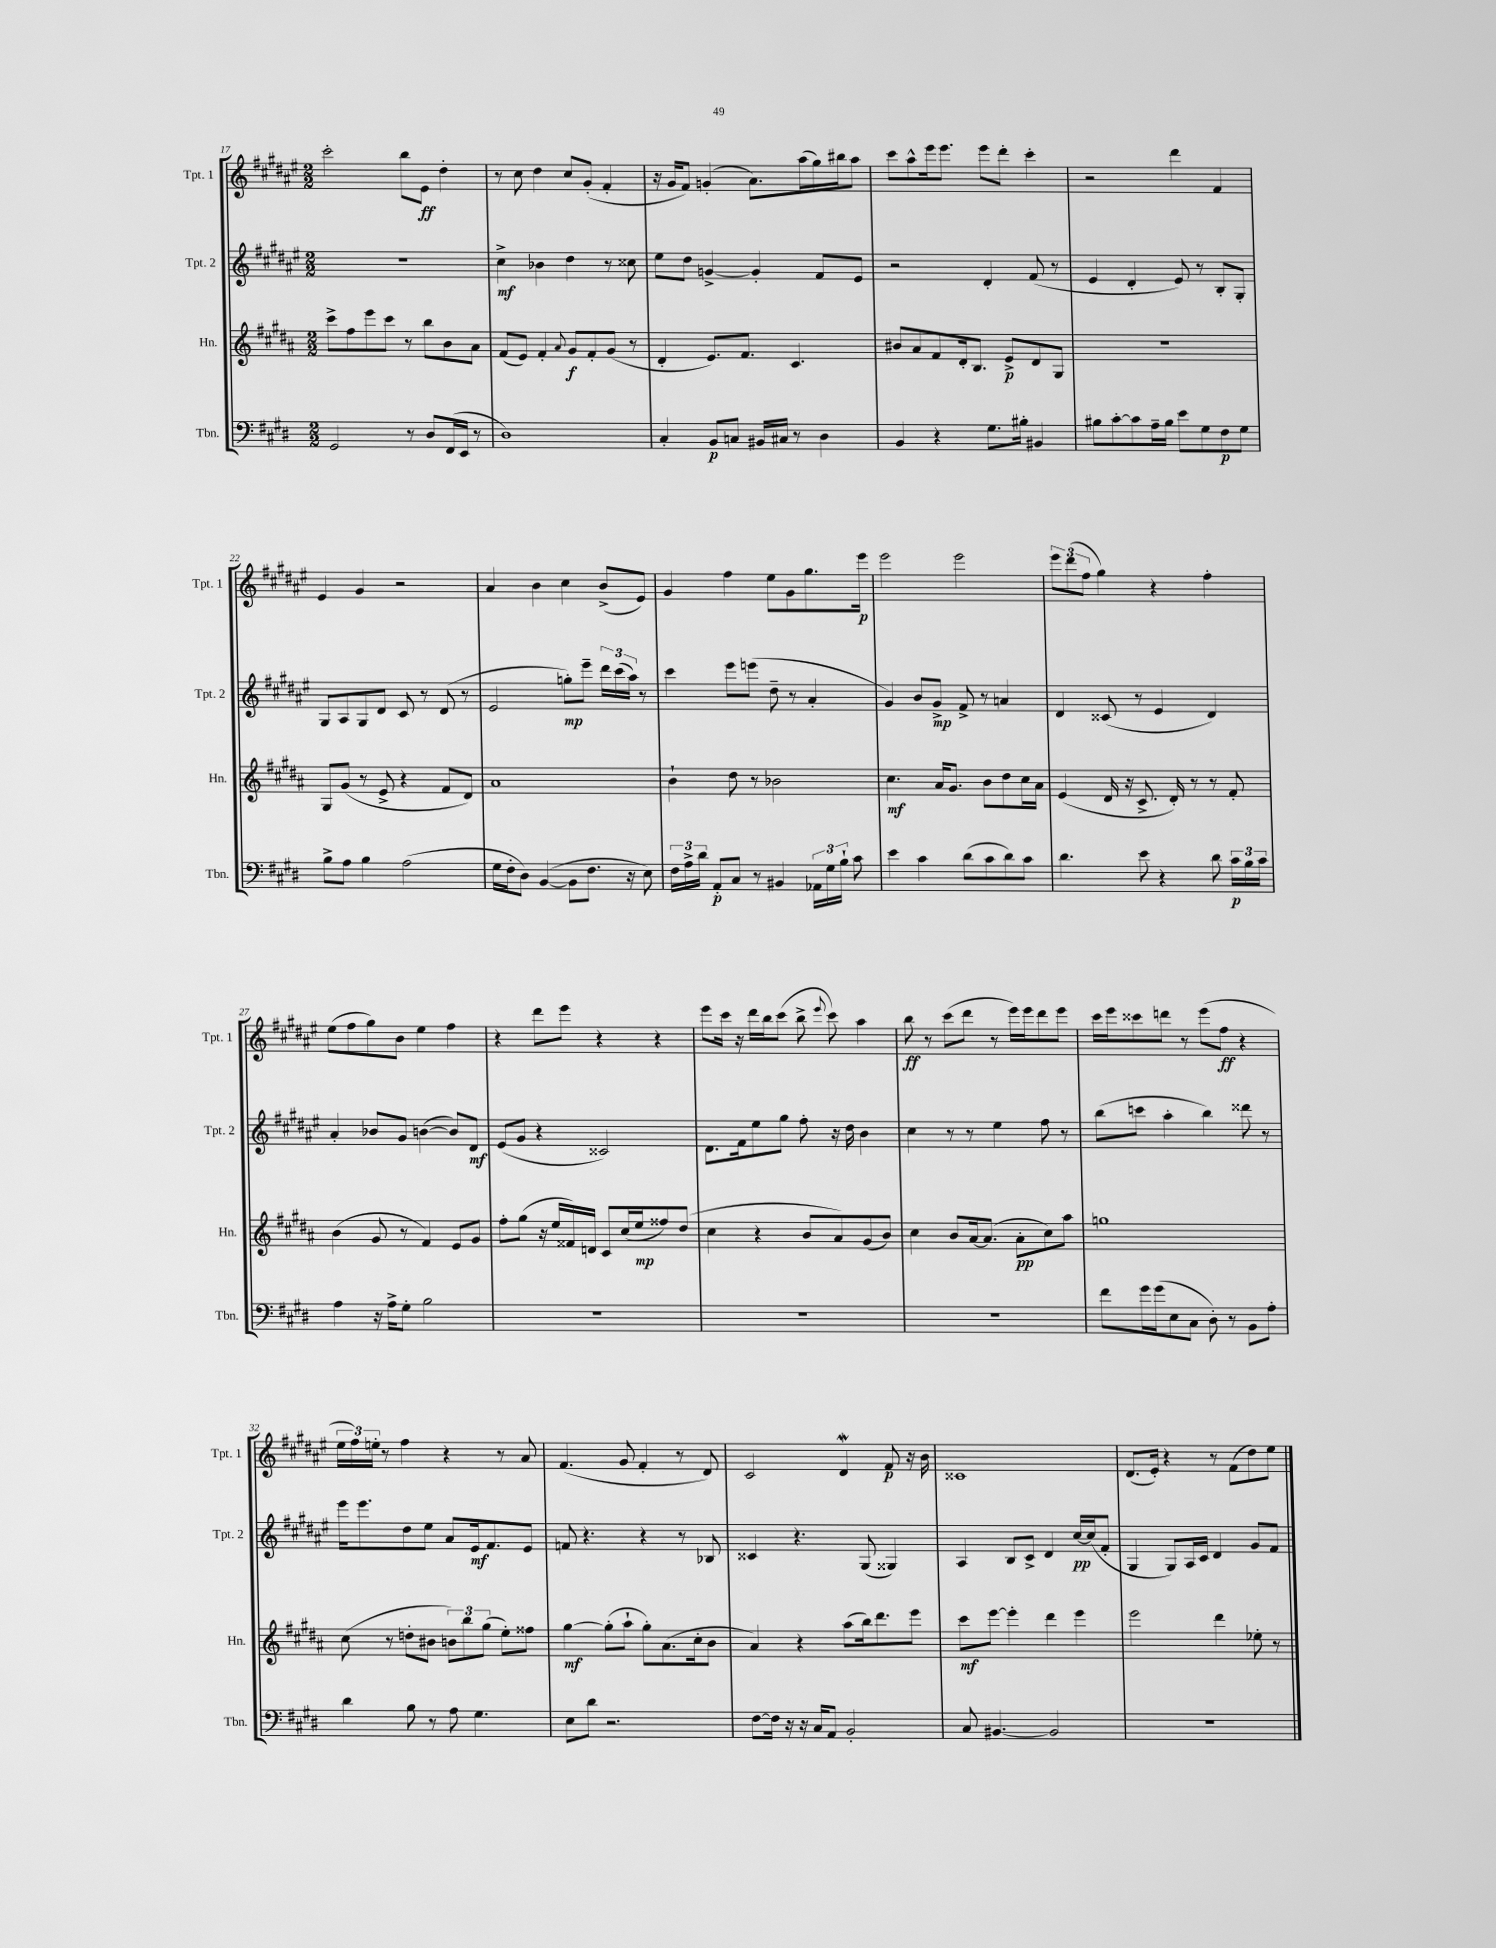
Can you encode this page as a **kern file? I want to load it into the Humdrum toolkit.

**kern	**dynam	**kern	**dynam	**kern	**dynam	**kern	**dynam
*part4	*part4	*part3	*part3	*part2	*part2	*part1	*part1
*staff4	*staff4	*staff3	*staff3	*staff2	*staff2	*staff1	*staff1
*I"Tbn.	*	*I"Hn.	*	*I"Tpt. 2	*	*I"Tpt. 1	*
*I'Tbn.	*	*I'Hn.	*	*I'Tpt. 2	*	*I'Tpt. 1	*
*clefF4	*	*clefG2	*	*clefG2	*	*clefG2	*
*k[f#c#g#d#]	*	*k[f#c#g#d#a#]	*	*k[f#c#g#d#a#e#]	*	*k[f#c#g#d#a#e#]	*
*M2/2	*	*M2/2	*	*M2/2	*	*M2/2	*
=17	=17	=17	=17	=17	=17	=17	=17
2GG#/	.	8ccc#^\L	.	1r	.	2ccc#'\	.
.	.	8ff#\	.	.	.	.	.
.	.	8eee\	.	.	.	.	.
.	.	8ccc#\J	.	.	.	.	.
8r	.	8r	.	.	.	8bb\L	.
8D#/L	.	8bb\L	.	.	.	8e#\J	ff
(16FF#/L	.	8b\	.	.	.	4dd#'\	.
16EE/JJ	.	.	.	.	.	.	.
8r	.	8a#\J	.	.	.	.	.
=18	=18	=18	=18	=18	=18	=18	=18
1D#)	.	(8f#/L	.	4cc#^\	mf	8r	.
.	.	8e/J)	.	.	.	8cc#\	.
.	.	4f#'/	.	4b-X\	.	4dd#\	.
.	.	8qqa#/	.	.	.	.	.
.	.	8g#/L	f	4dd#\	.	8cc#/L	.
.	.	8f#'/	.	.	.	(8g#'/J	.
.	.	(8g#/J	.	8r	.	4f#'/	.
.	.	8r	.	8cc##X\	.	.	.
=19	=19	=19	=19	=19	=19	=19	=19
4C#'/	.	4d#'/	.	8ee#\L	.	16r	.
.	.	.	.	.	.	16g#/KL	.
.	.	.	.	8dd#\J	.	8f#/J)	.
8BB/L	p	8.e/L)	.	[4gn^/	.	(4gn'/	.
8Cn/J	.	.	.	.	.	.	.
.	.	8.f#/J	.	.	.	.	.
16BB#X/LL	.	.	.	4g'/]	.	8.a#\L)	.
16C#X/JJ	.	.	.	.	.	.	.
8r	.	4.c#/	.	.	.	.	.
.	.	.	.	.	.	(16aa#\L	.
4D#\	.	.	.	8f#/L	.	16gg#\)	.
.	.	.	.	.	.	16bb#X\J	.
.	.	.	.	8e#/J	.	8aa#\J	.
=20	=20	=20	=20	=20	=20	=20	=20
4BB/	.	8b#X/L	.	2r	.	8ccc#\L	.
.	.	8a#/	.	.	.	8aa#^^\	.
4r	.	8f#/	.	.	.	16eee#\k	.
.	.	.	.	.	.	8.eee#\J	.
.	.	16d#'/k	.	.	.	.	.
.	.	8.B/J	.	.	.	.	.
8.G#\L	.	.	.	4d#'/	.	8eee#\L	.
.	.	8e^/L	p	.	.	8ddd#'\J	.
16B#X'\Jk	.	.	.	.	.	.	.
4BB#X/	.	8d#/	.	(8f#/	.	4ccc#'\	.
.	.	8G#/J	.	8r	.	.	.
=21	=21	=21	=21	=21	=21	=21	=21
8B#X\L	.	1r	.	4e#/	.	2r	.
[8c#'\	.	.	.	.	.	.	.
8c#\]	.	.	.	4d#'/	.	.	.
16A~\L	.	.	.	.	.	.	.
16B#\JJ	.	.	.	.	.	.	.
8e\L	.	.	.	8e#/)	.	4ddd#\	.
8G#\	.	.	.	8r	.	.	.
8F#\	p	.	.	8B'/L	.	4f#/	.
8G#\J	.	.	.	8G#'/J	.	.	.
!!LO:LB:g=z
=22	=22	=22	=22	=22	=22	=22	=22
8B^\L	.	8G#/L	.	8G#/L	.	4e#/	.
8A\J	.	(8g#/J	.	8A#/	.	.	.
4B\	.	8r	.	8G#/	.	4g#/	.
.	.	8e^/	.	8d#/J	.	.	.
(2A\	.	4r	.	8c#/	.	2r	.
.	.	.	.	8r	.	.	.
.	.	8f#/L	.	(8d#/	.	.	.
.	.	8d#/J)	.	8r	.	.	.
=23	=23	=23	=23	=23	=23	=23	=23
16G#\LL	.	1a#	.	2e#/	.	4a#/	.
16F#'\J	.	.	.	.	.	.	.
8D#\J)	.	.	.	.	.	.	.
([4BB/	.	.	.	.	.	4b\	.
8BB\L]	.	.	.	8ggn'\L)	mp	4cc#\	.
8.F#\J	.	.	.	8eee#~\J	.	.	.
.	.	.	.	24ddd#\LL	.	(8b^/L	.
.	.	.	.	(24ccc#\	.	.	.
16r	.	.	.	.	.	.	.
.	.	.	.	24aa#\JJ)	.	.	.
8E\)	.	.	.	8r	.	8e#/J)	.
=24	=24	=24	=24	=24	=24	=24	=24
24F#\LL	.	4b`\	.	4ccc#\	.	4g#/	.
24A^\	.	.	.	.	.	.	.
24d#\JJ	.	.	.	.	.	.	.
8AA'/L	p	.	.	.	.	.	.
8C#/J	.	8dd#\	.	8eee#\L	.	4ff#\	.
8r	.	8r	.	(8eeen\J	.	.	.
4BB#X/	.	2b-X\	.	8dd#~\	.	8ee#\L	.
.	.	.	.	8r	.	8g#\	.
24AA-X\LL	.	.	.	4a#'/	.	8.gg#\	.
24G#\	.	.	.	.	.	.	.
24B`\JJ	.	.	.	.	.	.	.
8c#\	.	.	.	.	.	.	.
.	.	.	.	.	.	16eee#\Jk	p
=25	=25	=25	=25	=25	=25	=25	=25
4e\	.	4.cc#\	mf	4g#/)	.	2eee#\	.
4c#\	.	.	.	8b/L	.	.	.
.	.	16a#/KL	.	8g#^/J	mp	.	.
.	.	8.g#/J	.	.	.	.	.
(8d#\L	.	.	.	8f#^/	.	2eee#\	.
8c#\	.	8b\L	.	8r	.	.	.
8d#\)	.	8dd#\	.	4an/	.	.	.
8c#\J	.	16cc#\L	.	.	.	.	.
.	.	16a#\JJ	.	.	.	.	.
=26	=26	=26	=26	=26	=26	=26	=26
4.d#\	.	(4e/	.	4d#/	.	12eee#\L	.
.	.	.	.	.	.	(12ddd#\	.
.	.	.	.	.	.	12ff#\J	.
.	.	16d#/	.	(8c##X/	.	4gg#\)	.
.	.	16r	.	.	.	.	.
8e\	.	8.c#^/	.	8r	.	.	.
4r	.	.	.	4e#/	.	4r	.
.	.	16d#'/)	.	.	.	.	.
.	.	8r	.	.	.	.	.
8d#\	.	8r	.	4d#/)	.	4ff#'\	.
24c#\LL	p	8f#'/	.	.	.	.	.
24B\	.	.	.	.	.	.	.
24c#\JJ	.	.	.	.	.	.	.
!!LO:LB:g=z
=27	=27	=27	=27	=27	=27	=27	=27
4A\	.	(4b\	.	4a#'/	.	(8ee#\L	.
.	.	.	.	.	.	8ff#\	.
16r	.	8g#/	.	8b-X/L	.	8gg#\)	.
16A^\KL	.	.	.	.	.	.	.
8G#'\J	.	8r	.	8g#/J	.	8b\J	.
2B\	.	4f#/)	.	([4bn\	.	4ee#\	.
.	.	8e/L	.	8b/L])	.	4ff#\	.
.	.	8g#/J	.	8d#/J	mf	.	.
=28	=28	=28	=28	=28	=28	=28	=28
1r	.	8ff#'\L	.	(8e#/L	.	4r	.
.	.	(8gg#\J	.	8g#/J	.	.	.
.	.	16r	.	4r	.	8ddd#\L	.
.	.	16ee/LL	.	.	.	.	.
.	.	16f##X/)	.	.	.	8eee#\J	.
.	.	16dn/JJ	.	.	.	.	.
.	.	8c#/L	.	2c##X/)	.	4r	.
.	.	(16cc#/L	.	.	.	.	.
.	.	16ee/J	mp	.	.	.	.
.	.	8ff##X/)	.	.	.	4r	.
.	.	(8dd#/J	.	.	.	.	.
=29	=29	=29	=29	=29	=29	=29	=29
1r	.	4cc#\	.	8.d#\L	.	8eee#\L	.
.	.	.	.	.	.	16ccc#\Jk	.
.	.	.	.	16f#\k	.	16r	.
.	.	4r	.	8ee#\	.	16ddd#\LL	.
.	.	.	.	.	.	16bb\J	.
.	.	.	.	8gg#\J	.	(8ccc#\J	.
.	.	8b/L	.	8ff#'\	.	8bb^\	.
.	.	.	.	.	.	8qqeee#/	.
.	.	8a#/)	.	16r	.	8ccc#\)	.
.	.	.	.	16dd#\	.	.	.
.	.	(8g#/	.	4b\	.	4aa#\	.
.	.	8b/J)	.	.	.	.	.
=30	=30	=30	=30	=30	=30	=30	=30
1r	.	4cc#\	.	4cc#\	.	8bb\	ff
.	.	.	.	.	.	8r	.
.	.	8b/L	.	8r	.	(8ccc#\L	.
.	.	[16a#/k	.	8r	.	8ddd#\J	.
.	.	(8.a#/J]	.	.	.	.	.
.	.	.	.	4ee#\	.	8r	.
.	.	8a#'\L	pp	.	.	16eee#\LL)	.
.	.	.	.	.	.	16eee#\J	.
.	.	8cc#\)	.	8ff#\	.	8ddd#\	.
.	.	8aa#\J	.	8r	.	8eee#\J	.
=31	=31	=31	=31	=31	=31	=31	=31
8f#\L	.	1ggn	.	(8bb\L	.	16ccc#\LL	.
.	.	.	.	.	.	16eee#\J	.
16g#\L	.	.	.	8cccn\J	.	8ccc##X\	.
(16g#\J	.	.	.	.	.	.	.
8E\	.	.	.	4aa#'\	.	8dddn\J	.
8C#\J	.	.	.	.	.	8r	.
8D#'\)	.	.	.	4bb\)	.	(8eee#\L	.
8r	.	.	.	.	.	8ff#\J	ff
8BB\L	.	.	.	8ddd##X\	.	4r	.
8A'\J	.	.	.	8r	.	.	.
!!LO:LB:g=z
=32	=32	=32	=32	=32	=32	=32	=32
4d#\	.	(8cc#\	.	16eee#\KL	.	24ee#\LL	.
.	.	.	.	.	.	24ff#\)	.
.	.	.	.	8.eee#\	.	.	.
.	.	.	.	.	.	24een'\JJ	.
.	.	8r	.	.	.	8r	.
8B\	.	8ddn'\L	.	8dd#\	.	4ff#\	.
8r	.	8b#X\J	.	8ee#\J	.	.	.
8A\	.	12bn\L)	.	8a#/L	.	4r	.
.	.	12bb\	.	.	.	.	.
4.G#\	.	.	.	16e#/k	mf	.	.
.	.	(12gg#\J	.	.	.	.	.
.	.	.	.	8.f#/	.	.	.
.	.	8ee'\L)	.	.	.	8r	.
.	.	8ff##X\J	.	8e#/J	.	8a#/	.
=33	=33	=33	=33	=33	=33	=33	=33
8E\L	.	[4gg#\	mf	8fn/	.	(4.f#/	.
8d#\J	.	.	.	4.r	.	.	.
2.r	.	(8gg#'\L]	.	.	.	.	.
.	.	8aa#`\J	.	.	.	8g#/	.
.	.	8gg#'\L)	.	4r	.	4f#'/	.
.	.	(8.a#\	.	.	.	.	.
.	.	.	.	8r	.	8r	.
.	.	16cc#'\k	.	.	.	.	.
.	.	8b\J	.	8B-X/	.	8d#/)	.
=34	=34	=34	=34	=34	=34	=34	=34
[8F#\L	.	4a#/)	.	4c##X/	.	2c#/	.
16F#\Jk]	.	.	.	.	.	.	.
16r	.	.	.	.	.	.	.
16r	.	4r	.	4.r	.	.	.
16C#/KL	.	.	.	.	.	.	.
8AA/J	.	.	.	.	.	.	.
2BB'/	.	(8aa#\L	.	.	.	4d#W/	.
.	.	16bb\k)	.	(8G#/	.	.	.
.	.	8.ddd#\	.	.	.	.	.
.	.	.	.	4G##X/)	.	8f#/	p
.	.	8eee\J	.	.	.	16r	.
.	.	.	.	.	.	16b\	.
=35	=35	=35	=35	=35	=35	=35	=35
8C#/	.	8ccc#\L	mf	4A#/	.	1c##X	.
[4.BB#X/	.	[8eee\J	.	.	.	.	.
.	.	4eee'\]	.	8B/L	.	.	.
.	.	.	.	8c#^/J	.	.	.
2BB#/]	.	4ddd#\	.	4d#/	.	.	.
.	.	4eee\	.	[16cc#/LL	pp	.	.
.	.	.	.	(16cc#/J]	.	.	.
.	.	.	.	8f#'/J	.	.	.
=36	=36	=36	=36	=36	=36	=36	=36
1r	.	2eee\	.	4G#/	.	(8.d#/L	.
.	.	.	.	.	.	16e#'/Jk)	.
.	.	.	.	8G#/L)	.	4r	.
.	.	.	.	16A#/L	.	.	.
.	.	.	.	16c#/JJ	.	.	.
.	.	4ddd#\	.	4d#/	.	8r	.
.	.	.	.	.	.	(8f#\L	.
.	.	8ee-X'\	.	8g#/L	.	8dd#\)	.
.	.	8r	.	8f#/J	.	8ee#\J	.
==	==	==	==	==	==	==	==
*-	*-	*-	*-	*-	*-	*-	*-
